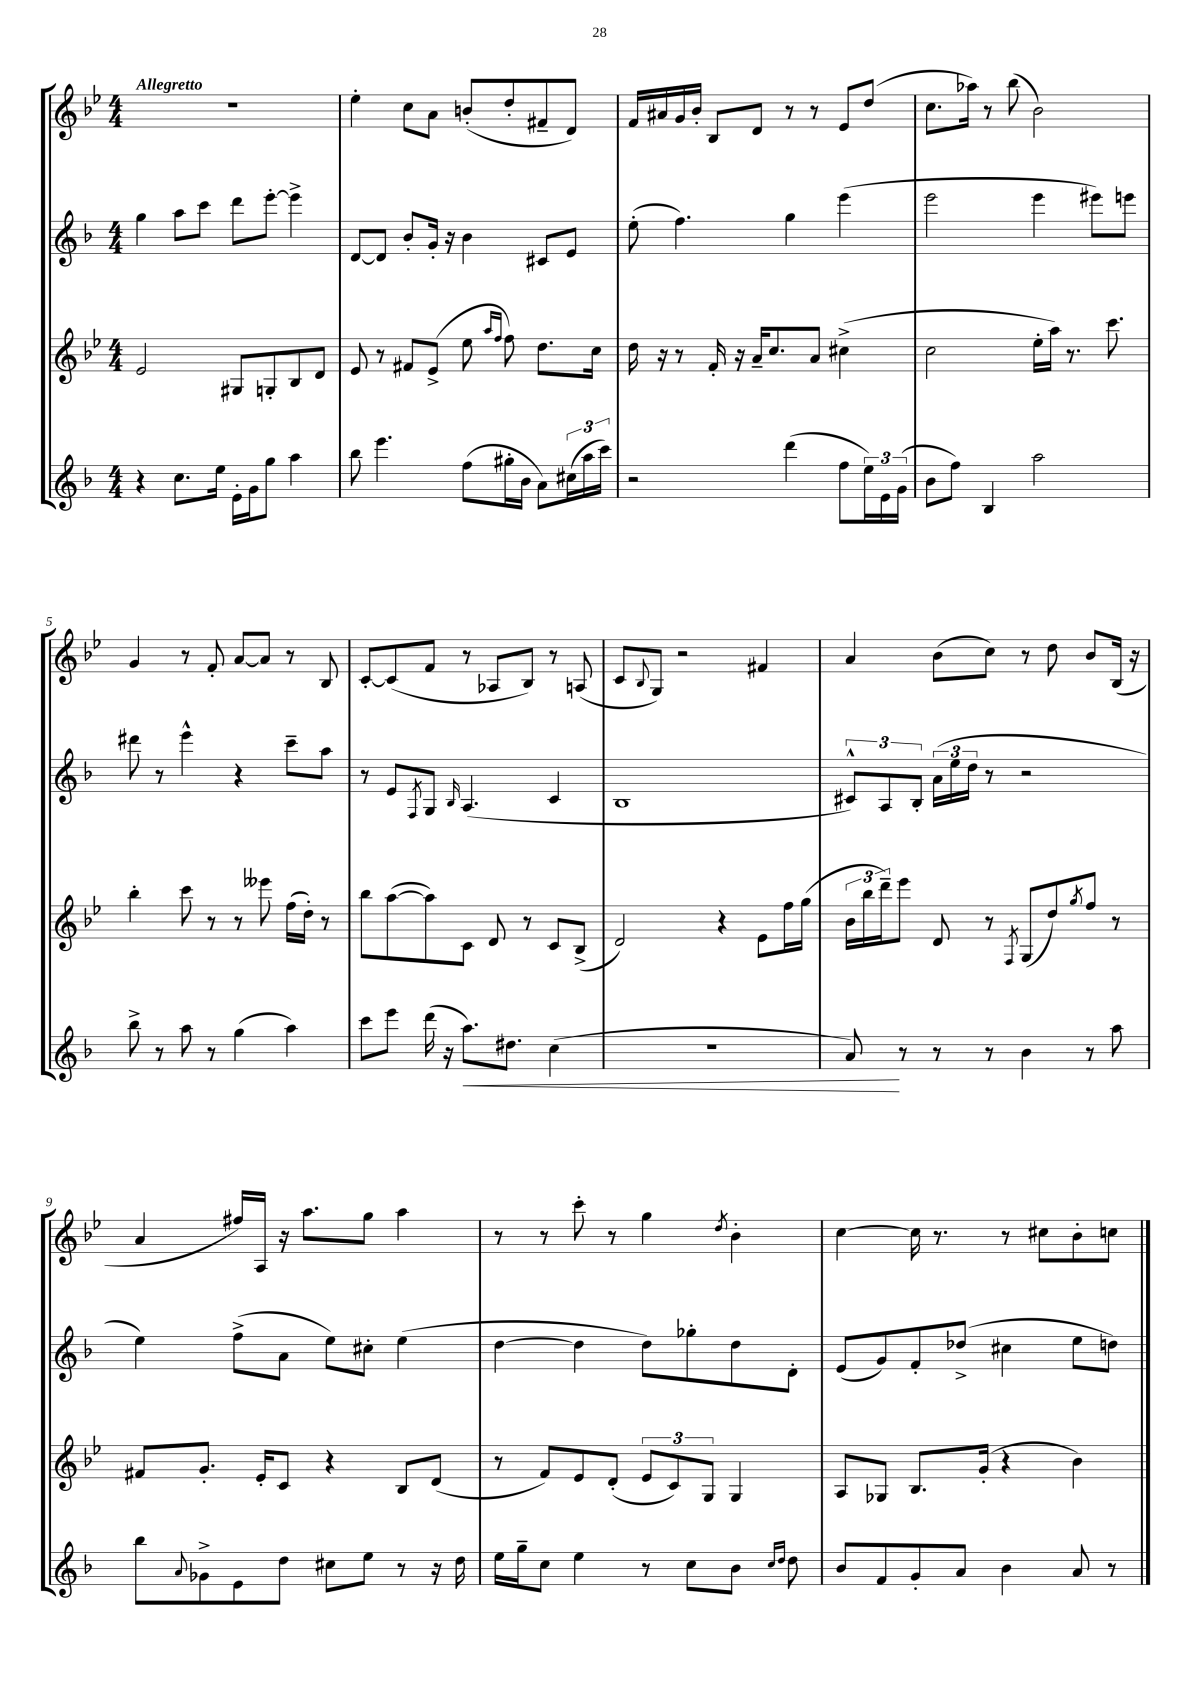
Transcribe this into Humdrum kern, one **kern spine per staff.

**kern	**kern	**kern	**kern
*staff4	*staff3	*staff2	*staff1
*clefG2	*clefG2	*clefG2	*clefG2
*k[b-]	*k[b-e-]	*k[b-]	*k[b-e-]
*M4/4	*M4/4	*M4/4	*M4/4
4r	2e-	4gg	1r
8.cc	.	8aa	.
.	.	8ccc	.
16ee	.	.	.
16e'	8G#	8ddd	.
16g	.	.	.
8gg	8G'	[8eee'	.
4aa	8B-	4eee^]	.
.	8d	.	.
=	=	=	=
8bb-	8e-	[8d	4ee-'
4.eee	8r	8d]	.
.	8f#	8b-'	8cc
.	(8e-^	16g'	8a
.	.	16r	.
(8ff	8ee-	4b-	(8b'
.	16qqaa	.	.
.	16qqff	.	.
16gg#'	8ff)	.	8dd'
16b-	.	.	.
8a)	8.dd	8c#	8f#~
(24cc#	.	8e	8d)
24aa	.	.	.
.	16cc	.	.
24ccc)	.	.	.
=	=	=	=
2r	16dd	(8ee'	16f
.	16r	.	16a#
.	8r	4.ff)	16g
.	.	.	16b-'
.	16f'	.	8B-
.	16r	.	.
.	16a~	.	8d
.	8.cc	.	.
(4ddd	.	4gg	8r
.	8a	.	8r
8ff	(4cc#^	(4eee	8e-
24ee)	.	.	(8dd
24e	.	.	.
(24g	.	.	.
=	=	=	=
8b-	2cc	2eee	8.cc
8ff)	.	.	.
.	.	.	16aa-)
4B-	.	.	8r
.	.	.	(8bb-
2aa	16ee-'	4eee	2b-)
.	16aa)	.	.
.	8.r	.	.
.	.	8eee#)	.
.	8.ccc	.	.
.	.	8eee	.
=	=	=	=
8bb-^	4bb-'	8ddd#	4g
8r	.	8r	.
8aa	8ccc	4eee^^	8r
8r	8r	.	8f'
(4gg	8r	4r	[8a
.	8eee--	.	8a]
4aa)	(16ff	8ccc~	8r
.	16dd')	.	.
.	8r	8aa	8B-
=	=	=	=
8ccc	8bb-	8r	[8c'
8eee	([8aa	8e	(8c]
.	.	8qF	.
(16ddd	8aa])	8G	8f
16r	.	.	.
.	.	16qqB-	.
8.aa)	8c	(4.A	8r
.	8d	.	8A-
8.dd#	.	.	.
.	8r	.	8B-)
(4cc	8c	4c	8r
.	(8B-^	.	(8A
=	=	=	=
1r	2d)	1B-	8c
.	.	.	8qqB-
.	.	.	8G)
.	.	.	2r
.	4r	.	.
.	8e-	.	4f#
.	16ff	.	.
.	(16gg	.	.
=	=	=	=
8a)	24b-	12c#^^)	4a
.	24bb-	.	.
.	24ddd~)	12A	.
8r	8eee-	.	.
.	.	12B-'	.
8r	8d	(24a	(8b-
.	.	24ee	.
.	.	24dd	.
8r	8r	8r	8cc)
.	8qF	.	.
4b-	(8G	2r	8r
.	8dd)	.	8dd
.	8qgg	.	.
8r	8ff	.	8b-
8aa	8r	.	(16B-
.	.	.	16r
=	=	=	=
8bb-	8f#	4ee)	4a
8qqa	.	.	.
8g-^	8.g'	.	.
8e	.	(8ff^	16ff#)
.	16e-'	.	16A
8dd	8c	8a	16r
.	.	.	8.aa
8cc#	4r	8ee)	.
8ee	.	8cc#'	8gg
8r	8B-	(4ee	4aa
16r	(8d	.	.
16dd	.	.	.
=	=	=	=
16ee	8r	[4dd	8r
16gg~	.	.	.
8cc	8f)	.	8r
4ee	8e-	4dd]	8ccc'
.	(8d'	.	8r
8r	12e-	8dd)	4gg
.	12c)	.	.
8cc	.	8gg-'	.
.	12G	.	.
.	.	.	8qdd
8b-	4G	8dd	4b-'
16qqcc	.	.	.
16qqdd	.	.	.
8dd	.	8d'	.
=	=	=	=
8b-	8A	(8e	[4cc
8f	8G-	8g)	.
8g'	8.B-	8f'	16cc]
.	.	.	8.r
8a	.	(8dd-^	.
.	(16g'	.	.
4b-	4r	4cc#	8r
.	.	.	8cc#
8a	4b-)	8ee	8b-'
8r	.	8dd)	8cc
==	==	==	==
*-	*-	*-	*-
